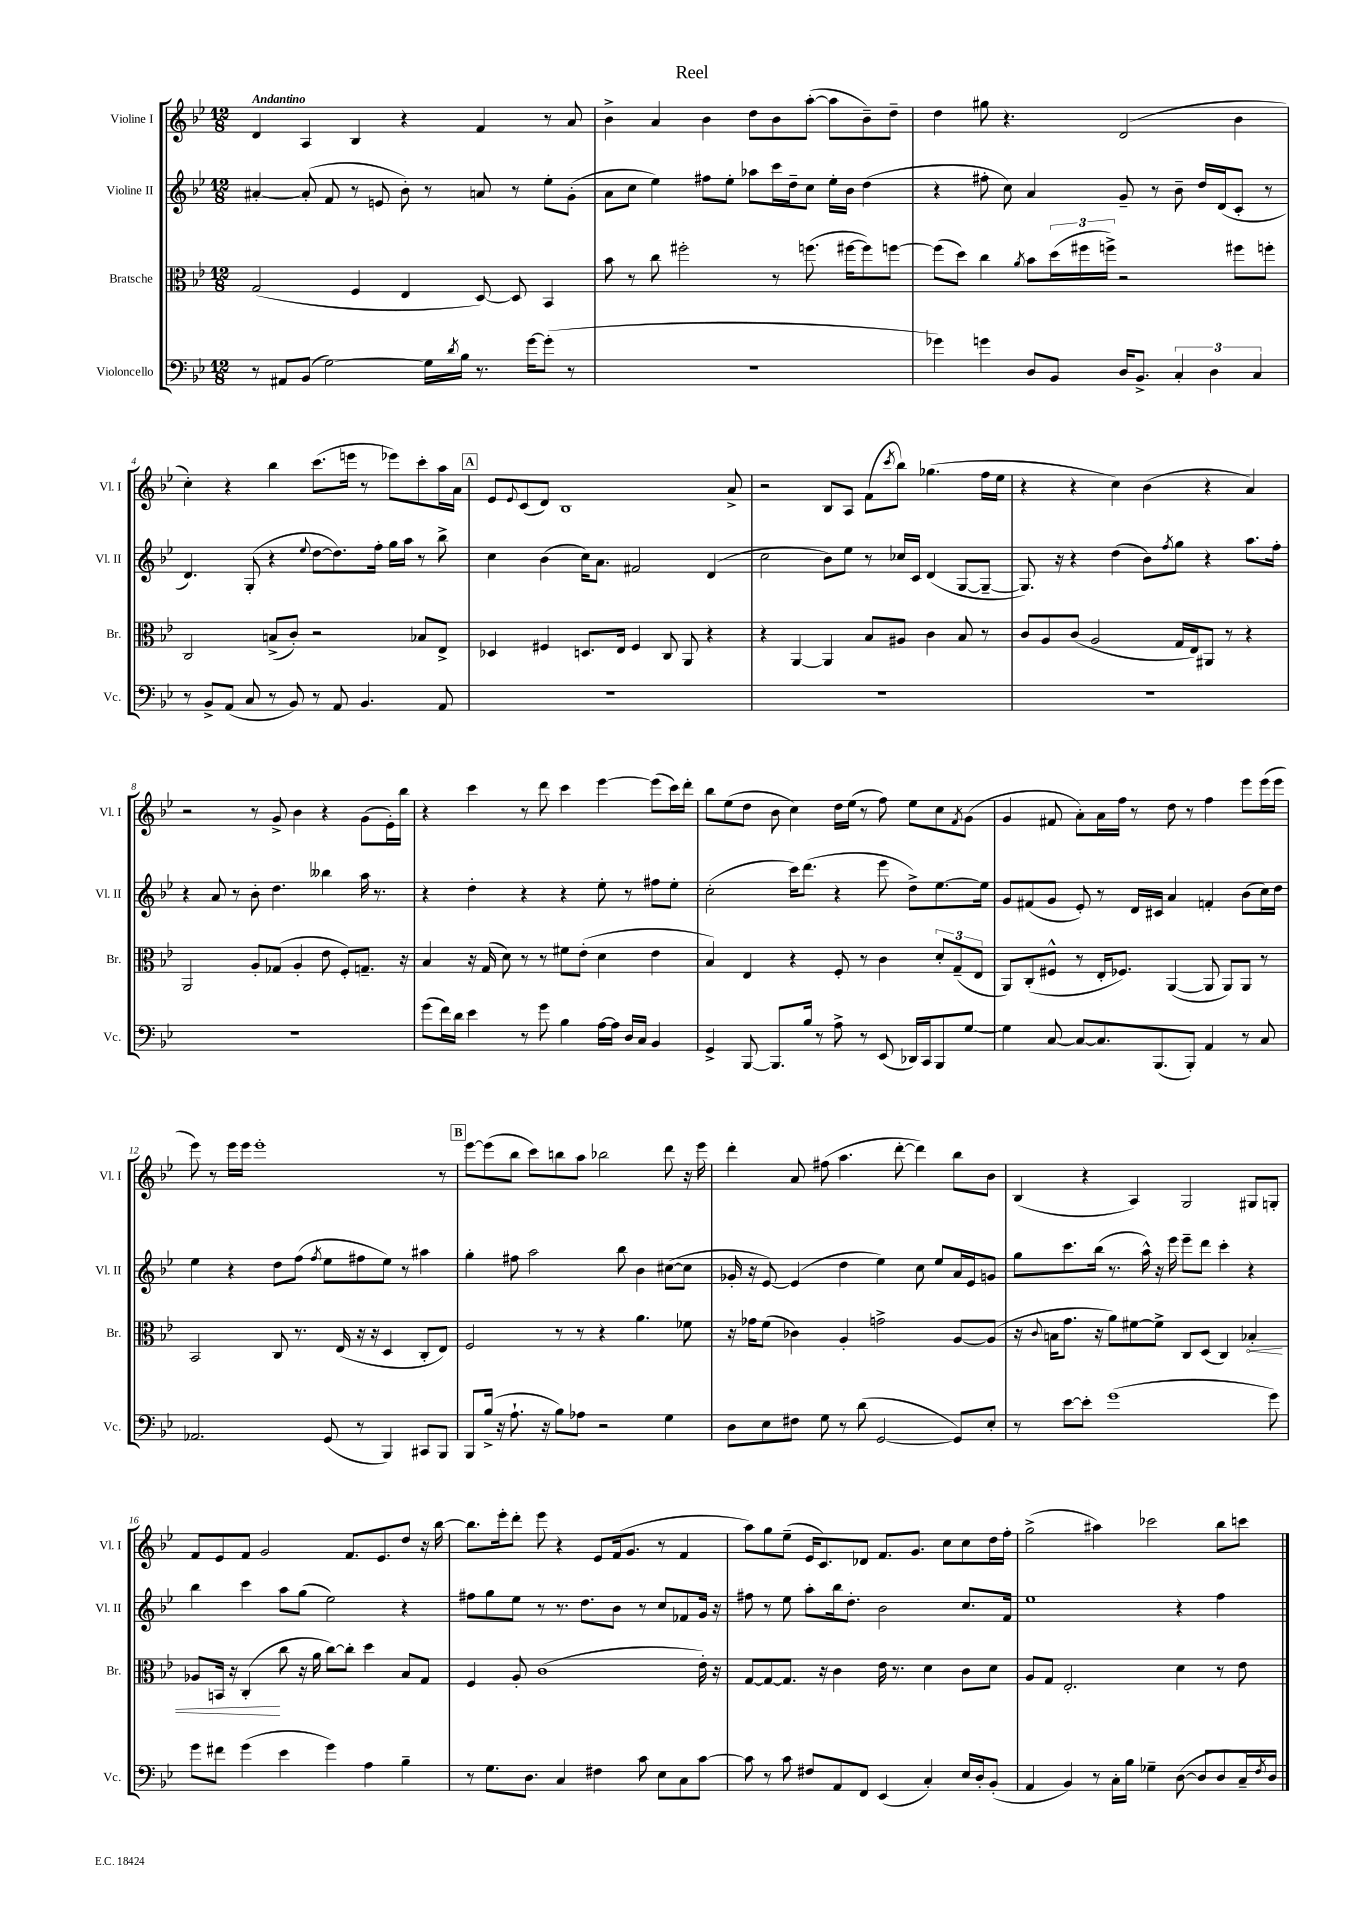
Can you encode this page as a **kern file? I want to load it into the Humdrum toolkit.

**kern	**kern	**kern	**kern
*staff4	*staff3	*staff2	*staff1
*clefF4	*clefC3	*clefG2	*clefG2
*k[b-e-]	*k[b-e-]	*k[b-e-]	*k[b-e-]
*M12/8	*M12/8	*M12/8	*M12/8
8r	(2G	[4a#'	4d
8AA#	.	.	.
(8BB-	.	(8a#']	4A
[2G)	.	8f	.
.	4F	8r	4B-
.	.	8e	.
.	4E-	8b-')	4r
16G]	.	8r	.
8qd	.	.	.
16B-	.	.	.
8.r	[8D)	8a	4f
.	8D]	8r	.
[16g	.	.	.
(8g']	4BB-	8ee-'	8r
8r	.	(8g'	8a
=	=	=	=
1.r	8b-	8a	4b-^
.	8r	8cc	.
.	8cc	4ee-)	4a
.	2ff#'	.	.
.	.	8ff#	4b-
.	.	8ee-'	.
.	.	8aa-	8dd
.	8r	16ccc	8b-
.	.	16dd~	.
.	(8.ff	8cc	([8aa'
.	.	16ee-'	8aa]
.	[16ff#	16b-	.
.	8ff#])	(4dd	8b-~)
.	[8ff	.	8dd~
=	=	=	=
4g-)	(8ff]	4r	4dd
.	8dd)	.	.
4g	4cc	8ff#'	8gg#
.	.	8cc)	4.r
.	8qa	.	.
8D	8b-	4a	.
8BB-	(24dd	.	.
.	24ff#	.	.
.	24ff^)	.	.
16D	2r	8g~	(2d
8.BB-^	.	.	.
.	.	8r	.
6C'	.	8b-~	.
.	.	16dd	.
6D	.	.	.
.	.	(16d	.
.	8ff#	8c'	4b-
6C	.	.	.
.	8ff'	8r	.
=	=	=	=
8r	2C	4.d)	4cc')
8BB-^	.	.	.
(8AA	.	.	4r
8C	.	(8G'	.
8r	(8B^	4r	4bb-
8BB-)	8c')	.	.
.	.	8qqee-	.
8r	2r	[8dd	(8.ccc
8AA	.	8.dd])	.
.	.	.	16eee
4.BB-	.	.	8r
.	.	16ff'	.
.	.	16gg	8eee-)
.	.	16aa	.
.	8B-	8r	8ccc'
8AA	8E-^	8bb-^	16aa
.	.	.	16a
=	=	=	=
1.r	4D-	4cc	8e-
.	.	.	8qqe-
.	.	.	(8c
.	4F#	(4b-	8d)
.	.	.	1B-
.	8.D	16cc)	.
.	.	8.a	.
.	16E-	.	.
.	4F#	2f#	.
.	8C	.	.
.	8AA	.	.
.	4r	(4d	.
.	.	.	8a^
=	=	=	=
1.r	4r	2cc	2r
.	[4AA	.	.
.	4AA]	8b-)	8B-
.	.	8ee-	8A
.	8B-	8r	(8f
.	.	.	8qccc
.	8A#	16cc-	8bb-)
.	.	16c	.
.	4c	(4d	(4.gg-
.	8B-	[8G	.
.	8r	8G~_	16ff
.	.	.	16ee-
=	=	=	=
1.r	8c	8.G])	4r
.	8A	.	.
.	.	16r	.
.	(8c	4r	4r
.	2A	.	.
.	.	(4dd	4cc)
.	.	8b-)	(4b-
.	.	8qff	.
.	16G	8gg	.
.	16E-)	.	.
.	8AA#	4r	4r
.	8r	.	.
.	4r	8.aa	4a)
.	.	16ff'	.
=	=	=	=
1.r	2AA	4r	2r
.	.	8a	.
.	.	8r	.
.	8A'	8b-'	8r
.	(8G-	4.dd	8g^
.	4A'	.	4b-
.	8e-	4bb--	4r
.	8F')	.	.
.	8.G~	16aa	(8g
.	.	8.r	.
.	.	.	16e-')
.	16r	.	16bb-
=	=	=	=
(8g	4B-	4r	4r
16f)	.	.	.
16d	.	.	.
4e-	16r	4dd'	4ccc
.	(16G	.	.
.	8d)	.	.
8r	8r	4r	8r
8g	8r	.	8ddd
4B-	8f#	4r	4ccc
.	(8e-'	.	.
[16A	4d	8ee-'	[4eee-
16A]	.	.	.
16D	.	8r	.
16C	.	.	.
4BB-	4e-	8ff#	(8eee-]
.	.	8ee-'	16ccc)
.	.	.	16ddd'
=	=	=	=
4GG^	4B-)	(2cc'	8bb-
.	.	.	(8ee-
[8BBB-	4E-	.	8dd
8.BBB-]	.	.	8b-
.	4r	16ccc)	4cc)
16B-	.	(8.ddd	.
8r	.	.	.
8A^	8F'	4r	16dd
.	.	.	(16ee-
8r	8r	.	8r
(8EE-	4c	8eee-	8ff)
16DD-)	.	8dd^)	8ee-
16CC	.	.	.
8BBB-	12d'	[8.ee-	8cc
.	(12G~	.	.
.	.	.	8qf
[8G	.	.	(8g
.	12E-	.	.
.	.	16ee-]	.
=	=	=	=
4G]	8AA)	8g	4g
.	(8C'	(8f#	.
[8C	8F#^^	8g	8f#
8C_	8r	8e-')	8a')
8.C]	16E-'	8r	16a
.	8.F-)	.	16ff
.	.	16d	8r
(8.BBB-	.	16c#	.
.	([4AA	4a	8dd
8BBB-')	.	.	8r
4AA	8AA]	4f'	4ff
.	8AA)	.	.
8r	8AA	(8b-	8eee-
8C	8r	16cc)	(16eee-
.	.	16dd	16eee-
=	=	=	=
2.AA-	2BB-	4ee-	8eee-)
.	.	.	8r
.	.	4r	16eee-
.	.	.	16eee-
.	.	.	1eee-'
.	8C	8dd	.
.	8.r	(8ff	.
.	.	8qff	.
(8GG	.	8ee-	.
.	(16E-	.	.
8r	16r	8ff#	.
.	16r	.	.
4BBB-)	4D	8ee-)	.
.	.	8r	.
8CC#	8C'	4aa#	.
8BBB-	8E-)	.	8r
=	=	=	=
8BBB-	2F	4gg'	[8eee-
(16B-^	.	.	(8eee-]
16r	.	.	.
8.A`	.	8ff#	8bb-
.	.	2aa	8ccc)
16r	.	.	.
8B-)	8r	.	8bb
8A-	8r	.	8aa
2r	4r	.	2bb-
.	.	8bb-	.
.	4.a	4b-	.
4G	.	([8cc#	8ddd
.	8f-	8cc#]	16r
.	.	.	16eee-
=	=	=	=
8D	16r	16g-'	4ddd'
.	16g-	16r	.
8E-	(8f	[8e-)	.
8F#	4c-)	(4e-]	8a
8G	.	.	(8ff#
8r	4A'	4dd	4.aa
(8d	.	.	.
[2GG	2g^	4ee-)	.
.	.	.	[8ddd'
.	.	8cc	4ddd])
.	.	8ee-	.
8GG])	[8A	16a	8bb-
.	.	16e-	.
8E-'	(8A]	8g	8b-
=	=	=	=
8r	16r	8gg	(4B-
.	8qqc	.	.
.	16B	.	.
[8e-	8.g	8.ccc	.
8e-']	.	.	4r
.	16r	(16bb-	.
(1g	8a)	8.r	.
.	[8f#	.	4A)
.	.	16aa^^)	.
.	8f#^]	16r	.
.	.	16eee-	.
.	8C	8eee-~	2G
.	(8D	8ddd	.
.	4C)	4ccc'	.
.	4B-'	4r	8G#
8g)	.	.	8G'
=	=	=	=
8g	8A-	4bb-	8f
8f#	16BB	.	8e-
.	16r	.	.
(4g	(4C'	4ccc	8f
.	.	.	2g
4e-	8cc	8aa	.
.	16r	(8gg	.
.	16a	.	.
4g)	[8cc)	2ee-)	.
.	8cc']	.	8.f
4A	4dd	.	.
.	.	.	8.e-
4B-~	8B-	4r	8dd
.	8G	.	16r
.	.	.	[16bb-
=	=	=	=
8r	4F	8ff#	8.bb-]
8.G	.	8gg	.
.	.	.	16eee-'
.	8A'	8ee-	8ddd'
8.D	.	.	.
.	(1c	8r	8eee-
4C	.	8.r	4r
.	.	8.dd	.
4F#	.	.	8e-
.	.	8b-	(16f
.	.	.	8.g
8c	.	8r	.
8E-	.	8cc	8r
8C	.	8f-	4f
[8c	16e-')	16g	.
.	16r	16r	.
=	=	=	=
8c]	[8G	8ff#	8aa)
8r	8G_	8r	8gg
8c	8.G]	8ee-	(8ee-~
8F#	.	8aa'	16e-
.	16r	.	8.c)
8AA	4c	16bb-	.
.	.	8.dd'	.
8FF	.	.	8d-
(4EE-	16e-	2b-	8.f
.	8.r	.	.
.	.	.	8.g
4C')	4d	.	.
.	.	.	8cc
16E-	8c	8.cc	8cc
16D'	.	.	.
(8BB-'	8d	.	16dd
.	.	16f	16ff'
=	=	=	=
4AA	8A	1ee-	(2gg^
.	8G	.	.
4BB-)	2.E-'	.	.
8r	.	.	4aa#)
16C'	.	.	.
16B-	.	.	.
4G-~	.	.	2ccc-
([8D	4d	4r	.
8D]	.	.	.
8D	8r	4ff	8bb-
16C~)	8e-	.	8ccc
8qF	.	.	.
16D	.	.	.
==	==	==	==
*-	*-	*-	*-
